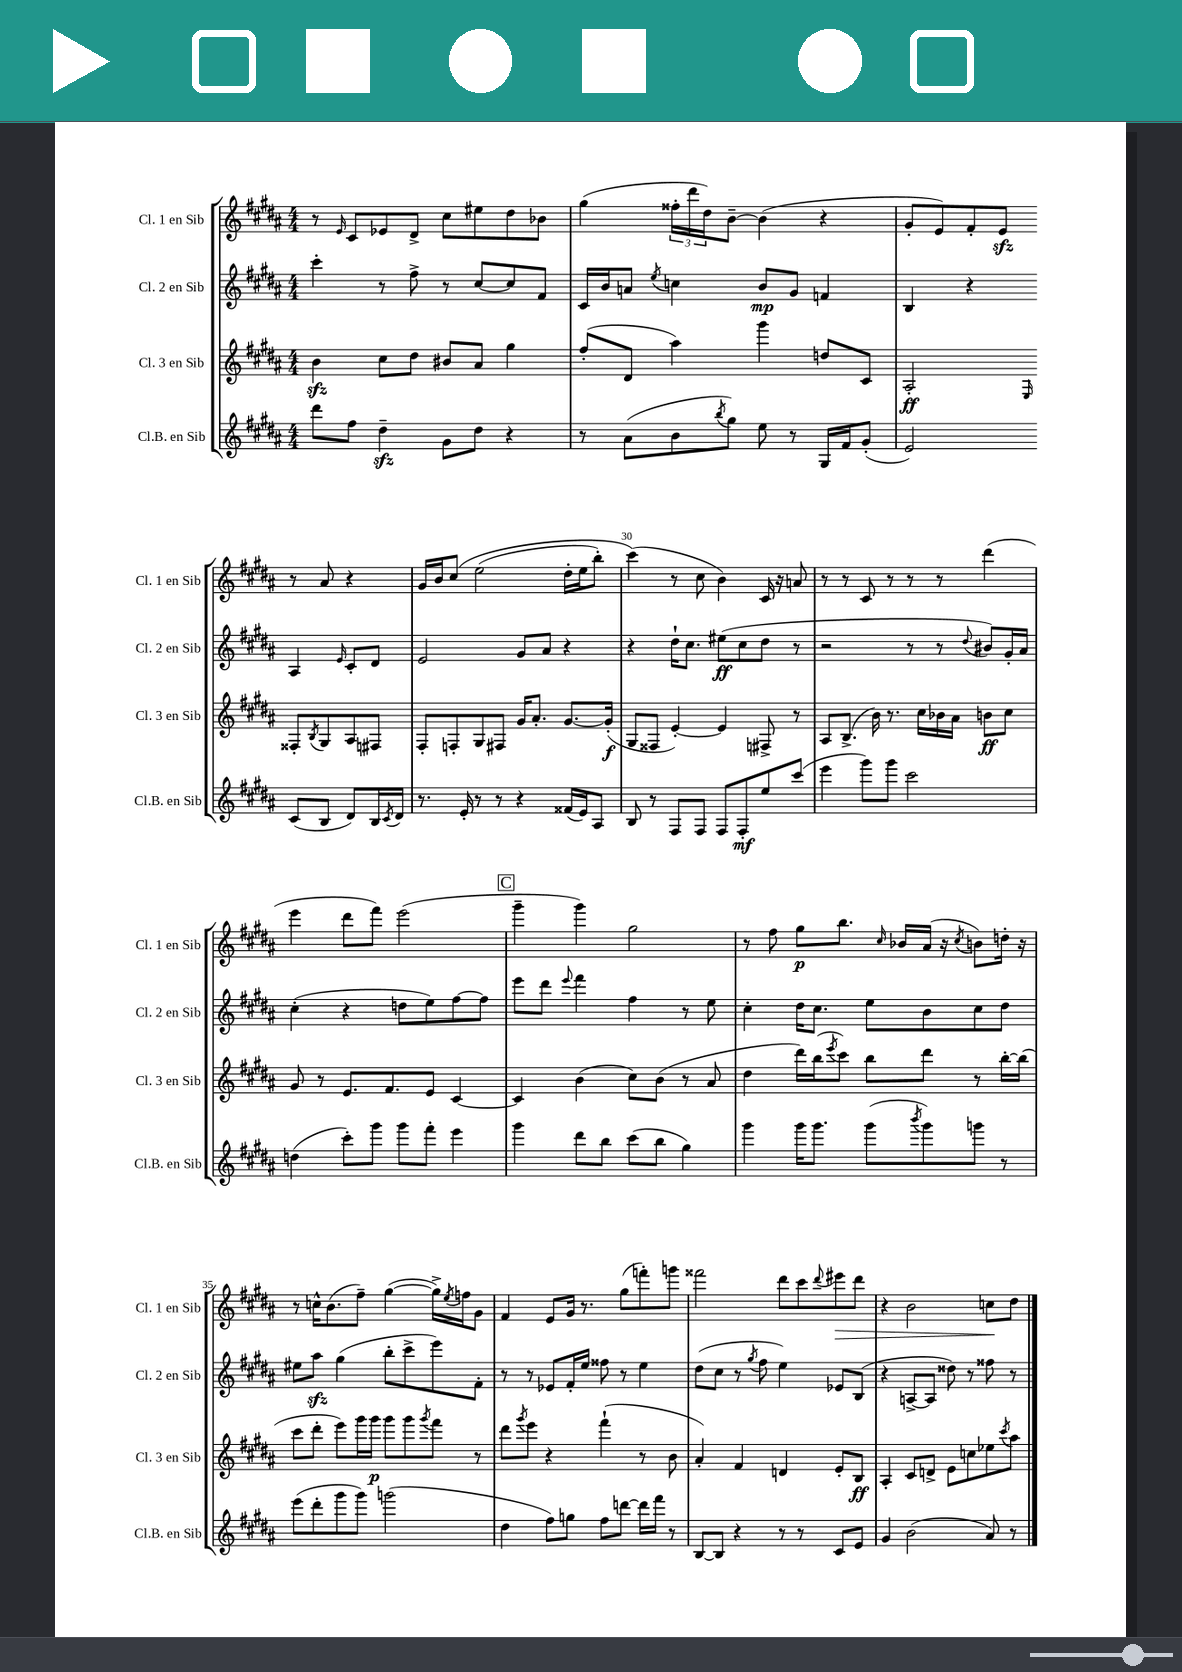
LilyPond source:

<<
\new StaffGroup <<
\new Staff = "s0" \with { instrumentName = "Cl. 1 en Sib" shortInstrumentName = "Cl. 1 en Sib" } {
    \clef treble \key b \major \numericTimeSignature \time 4/4
    r8 \grace { e'16 } cis'8 ees'8 dis'8-> cis''8 eis''8 dis''8 bes'8 |
    gis''4( \tuplet 3/2 { fisis''16-. dis'''16 dis''16) } b'8~-- b'4( r4 |
    gis'8-. e'8) fis'8-. e'8\sfz r8 ais'8 r4 |
    gis'16 b'16 cis''8\( e''2( dis''16-. e''16 b''8-.) |
    cis'''4(\) r8 cis''8 b'4) cis'16 r16 a'8 |
    r8 r8 cis'8 r8 r8 r8 dis'''4( |
    e'''4 dis'''8 fis'''8) e'''2( |
    \mark \markup { \box "C" } gis'''4-- gis'''4) gis''2 |
    r8 fis''8 gis''8\p b''8. \grace { cis''16 } bes'16 ais'16( r16 \acciaccatura { cis''8 } b'8) d''16-. r16 |
    r8 c''16-^ b'8.( fis''8--) gis''4~( gis''16->) \acciaccatura { e''8 } f''16 gis'8 |
    fis'4 e'8 gis'16 r8. gis''8( f'''8-.) g'''8 |
    fisis'''2 dis'''8 cis'''8 \appoggiatura { dis'''8 } eis'''8\> dis'''8 |
    r4 b'2 c''8\! dis''8 \bar "|." |
}
\new Staff = "s1" \with { instrumentName = "Cl. 2 en Sib" shortInstrumentName = "Cl. 2 en Sib" } {
    \clef treble \key b \major \numericTimeSignature \time 4/4
    cis'''4-. r8 fis''8-> r8 cis''8~ cis''8 fis'8 |
    cis'16 b'16 a'8 \acciaccatura { e''8 } c''4 b'8\mp gis'8 f'4 |
    b4 r4 ais4 \grace { e'16 } cis'8-. dis'8 |
    e'2 gis'8 ais'8 r4 |
    r4 dis''16-! cis''8. eis''8\ff( cis''8 dis''8 r8 |
    r2 r8 r8 \appoggiatura { dis''8 } bis'8) gis'16-. ais'16 |
    cis''4-.( r4 d''8 e''8) fis''8~ fis''8 |
    \mark \markup { \box "C" } e'''8 dis'''8 \appoggiatura { e'''8 } fis'''4 fis''4 r8 e''8 |
    cis''4-. dis''16 cis''8. e''8 b'8 cis''8 dis''8 |
    eis''8 ais''8\sfz gis''4( b''8-. cis'''8-> e'''8) fis'8-. |
    r8 r8 ees'8 fis'16-. e''16 fisis''8 r8 e''4 |
    dis''8( cis''8 r8 \acciaccatura { gis''8 } fis''8 e''4) ees'8 b8( |
    r4 a8~-> a8 disis''8) r8 fisis''8 r8 \bar "|." |
}
\new Staff = "s2" \with { instrumentName = "Cl. 3 en Sib" shortInstrumentName = "Cl. 3 en Sib" } {
    \clef treble \key b \major \numericTimeSignature \time 4/4
    b'4\sfz cis''8 dis''8 bis'8 ais'8 gis''4 |
    fis''8-.( dis'8 ais''4) gis'''4 d''8 cis'8 |
    ais2-.\ff \grace { e16 } fisis8-. \acciaccatura { b8 } gis8 ais8 fis8 |
    fis8-. f8-. gis8 fis8 gis'16 ais'8.-. gis'8.~ gis'16-.\f( |
    gis8 fisis8 e'4~-.) e'4 fis8-> r8 |
    ais8 b8.->( b'16) r8. cis''16 bes'16 ais'16 b'8\ff cis''8 |
    gis'8 r8 e'8. fis'8. e'8 cis'4~ |
    \mark \markup { \box "C" } cis'4 b'4( cis''8) b'8( r8 ais'8 |
    dis''4 dis'''16) b''16( \acciaccatura { e'''8 } cis'''8) b''8 dis'''8 r8 b''16~-. b''16( |
    cis'''8 dis'''8-. e'''8) gis'''16 gis'''16\p gis'''8 gis'''8 \acciaccatura { gis'''8 } fis'''8 r8 |
    dis'''8 \acciaccatura { gis'''8 } e'''8 r4 fis'''4-!( r8 b'8 |
    ais'4-.) fis'4 d'4 e'8-. b8\ff |
    ais4-. cis'8 d'8-> e'8 c''8 ees''8 \acciaccatura { cis'''8 } ais''8 \bar "|." |
}
\new Staff = "s3" \with { instrumentName = "Cl.B. en Sib" shortInstrumentName = "Cl.B. en Sib" } {
    \clef treble \key b \major \numericTimeSignature \time 4/4
    dis'''8 fis''8 dis''4--\sfz gis'8 dis''8 r4 |
    r8 ais'8( b'8 \acciaccatura { b''8 } gis''8) e''8 r8 gis16 fis'16 gis'8-.( |
    e'2) cis'8( b8 dis'8) b16 \acciaccatura { cis'8 } dis'16 |
    r8. e'16-. r8 r8 r4 fisis'16( e'16) ais8 |
    b8 r8 fis8 fis8 fis8 fis8-.\mf e''8 cis'''8( |
    e'''4 gis'''8) gis'''8 cis'''2 |
    d''4( cis'''8-.) gis'''8 gis'''8 fis'''8-. e'''4 |
    \mark \markup { \box "C" } gis'''4 dis'''8 b''8 cis'''8( b''8 gis''4) |
    gis'''4 gis'''16 gis'''8. gis'''8( \acciaccatura { b'''8 } gis'''8) g'''8 r8 |
    e'''8( dis'''8-. gis'''8 gis'''8) g'''2( |
    dis''4 fis''8) g''8 fis''8 d'''8~ d'''16 fis'''16 r8 |
    b8~ b8 r4 r8 r8 cis'8 e'8 |
    gis'4 b'2( ais'8) r8 \bar "|." |
}
>>
>>
\layout { \context { \Score currentBarNumber = #26 \override BarNumber.break-visibility = ##(#f #t #t) barNumberVisibility = #(every-nth-bar-number-visible 5) } }
